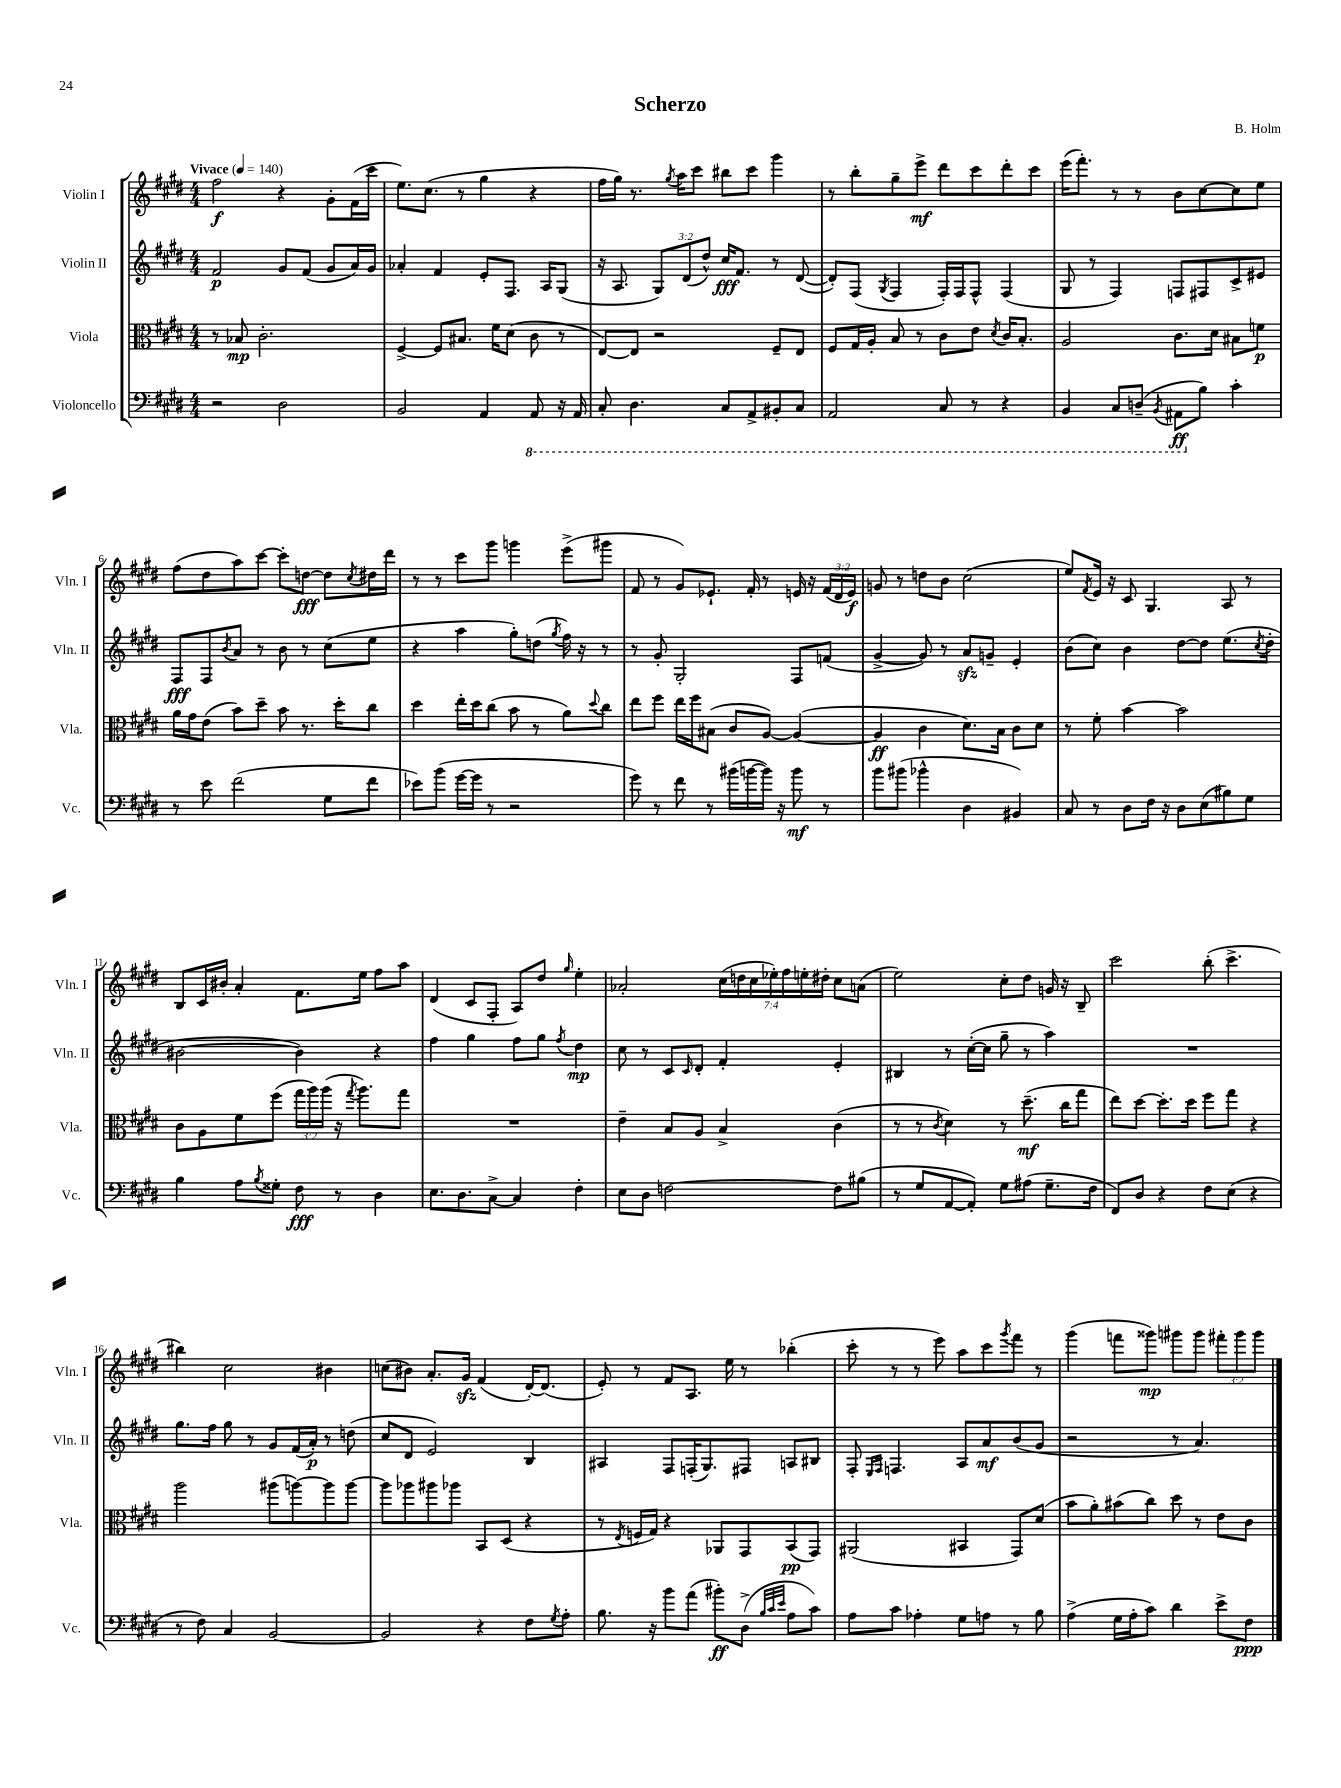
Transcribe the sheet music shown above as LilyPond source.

\header { title = "Scherzo" composer = "B. Holm" }
<<
\new StaffGroup <<
\new Staff = "s0" \with { instrumentName = "Violin I" shortInstrumentName = "Vln. I" } {
    \clef treble \key e \major \numericTimeSignature \time 4/4 \override Staff.TupletNumber.text = #tuplet-number::calc-fraction-text \tempo "Vivace" 4 = 140
    fis''2\f r4 gis'8-. fis'16( cis'''16 |
    e''8.) cis''8.( r8 gis''4 r4 |
    fis''16 gis''16) r8. \acciaccatura { gis''8 } a''16 cis'''8 bis''8 cis'''8 gis'''4 |
    r8 b''8-. gis''8-- e'''8->\mf dis'''8 cis'''8 dis'''8-. cis'''8 |
    e'''16( fis'''8.-.) r8 r8 b'8 cis''8~ cis''8 e''8 |
    fis''8( dis''8 a''8) cis'''8~ cis'''8-. d''8~\fff d''8 \acciaccatura { cis''8 } dis''16 dis'''16 |
    r8 r8 cis'''8 gis'''8 g'''4 e'''8->( gis'''8 |
    fis'8 r8 gis'8) ees'8.-! fis'16-. r8 e'16 r16 \tuplet 3/2 { fis'16( dis'16 e'16\f) } |
    g'8 r8 d''8 b'8 cis''2( |
    e''8) \acciaccatura { fis'8 } e'16 r16 cis'8 gis4. a8 r8 |
    b8 cis'16 bis'16-. a'4-. fis'8. e''16 fis''8 a''8 |
    dis'4( cis'8 fis8-. a8) dis''8 \grace { gis''16 } e''4-. |
    aes'2-. \tuplet 7/4 { cis''16( d''16 cis''16 ees''16-.) fis''16 e''16-. dis''16-. } cis''8 a'8( |
    e''2) cis''8-. dis''8 g'16 r16 b8-- |
    cis'''2 b''8-.( cis'''4.-> |
    bis''4) cis''2 bis'4 |
    c''8( bis'8) a'8.-. gis'16\sfz fis'4( dis'16~-.) dis'8.( |
    e'8-.) r8 fis'8 a8. e''16 r8 bes''4-.( |
    cis'''8-. r8 r8 e'''8) a''8 cis'''8 \acciaccatura { gis'''8 } fis'''8 r8 |
    gis'''4( f'''8 gisis'''8\mp) gis'''8 gis'''8 \tuplet 3/2 { fis'''8-. gis'''8 gis'''8 } \bar "|." |
}
\new Staff = "s1" \with { instrumentName = "Violin II" shortInstrumentName = "Vln. II" } {
    \clef treble \key e \major \numericTimeSignature \time 4/4 \override Staff.TupletNumber.text = #tuplet-number::calc-fraction-text
    fis'2\p gis'8 fis'8( gis'8 a'16) gis'16 |
    aes'4-. fis'4 e'8-. fis8. a16 gis8( |
    r16 a8. \tuplet 3/2 { gis8) dis'8( dis''8-^) } cis''16\fff fis'8. r8 dis'8~( |
    dis'8-.) fis8( \acciaccatura { gis8 } fis4 fis16-.) fis16 fis8-^ fis4( |
    gis8 r8 fis4) f8 fis8 cis'8-> eis'8 |
    fis8\fff fis8 \acciaccatura { b'8 } a'8 r8 b'8 r8 cis''8( e''8 |
    r4 a''4 gis''8-.) d''8( \acciaccatura { gis''8 } fis''16) r16 r8 |
    r8 gis'8-. gis2-. fis8 f'8( |
    gis'4~-> gis'8) r8 a'8\sfz g'8-- e'4-. |
    b'8( cis''8) b'4 dis''8~ dis''8 e''8.( \acciaccatura { cis''8 } dis''16-. |
    bis'2~ bis'4) r4 |
    fis''4 gis''4 fis''8 gis''8 \acciaccatura { fis''8 } dis''4\mp |
    cis''8 r8 cis'8 \grace { cis'16 } dis'8-. fis'4-. e'4-. |
    bis4 r8 cis''16~-.( cis''16 gis''8-- r8 a''4) |
    R1 |
    gis''8. fis''16 gis''8 r8 gis'8 fis'16( a'16-.\p) r8 d''8( |
    cis''8 dis'8 e'2) b4 |
    ais4 fis8 f16-.( gis8.) fis8 a8 bis8 |
    fis8-. \grace { e16 fis16 } f4. a8 a'8\mf b'8( gis'8 |
    r2 r8 a'4.) \bar "|." |
}
\new Staff = "s2" \with { instrumentName = "Viola" shortInstrumentName = "Vla." } {
    \clef alto \key e \major \numericTimeSignature \time 4/4 \override Staff.TupletNumber.text = #tuplet-number::calc-fraction-text
    r8 bes8\mp cis'2.-. |
    fis4~-> fis8 bis8. fis'16 dis'8( cis'8 r8 |
    e8~) e8 r2 fis8-- e8 |
    fis8 gis16 a16-. b8 r8 cis'8 e'8 \acciaccatura { dis'8 } cis'16 b8.-. |
    a2 cis'8. dis'16 bis8 f'8\p |
    a'16 gis'16 e'8( b'8) dis''8-- b'8 r8. dis''16-. cis''8 |
    dis''4 e''16-. dis''16 cis''8( b'8 r8 a'8) \appoggiatura { dis''8 } cis''8 |
    e''8 fis''8 e''16 fis''16 bis8( cis'8 a8~) a4~( |
    a4\ff cis'4 dis'8.) b16 cis'8 dis'8 |
    r8 fis'8-. b'4~ b'2 |
    cis'8 a8 fis'8 fis''8( \tuplet 3/2 { gis''16 a''16) a''16( } r16 \acciaccatura { gis''8 } a''8.) gis''8 |
    R1 |
    e'4-- b8 a8 b4-> cis'4( |
    r8 r8 \acciaccatura { cis'8 } dis'4) r8 dis''8.--\mf( cis''16 gis''8 |
    e''8) dis''8~ dis''8.-. dis''16 fis''8 gis''8 r4 |
    a''2 ais''8( a''8~) a''8 a''8~ |
    a''8 aes''8 ais''8 aes''8 b,8 dis8( r4 |
    r8 \acciaccatura { e8 } f16 gis16) r4 aes,8 gis,8 b,8\pp( gis,8) |
    ais,2( bis,4 gis,8) dis'8( |
    b'8 a'8-.) bis'8( cis''8) dis''8 r8 e'8 cis'8 \bar "|." |
}
\new Staff = "s3" \with { instrumentName = "Violoncello" shortInstrumentName = "Vc." } {
    \clef bass \key e \major \numericTimeSignature \time 4/4
    r2 dis2 |
    b,2 a,4 \ottava #-1 a,,8 r16 a,,16 |
    cis,8-. dis,4. cis,8 a,,8-> bis,,8-. cis,8 |
    a,,2 cis,8 r8 r4 |
    b,,4 cis,8 d,8--( \acciaccatura { b,,8 } ais,,8\ff \ottava #0 b8) cis'4-. |
    r8 e'8 fis'2( gis8 fis'8 |
    ees'8) b'8( gis'16~ gis'16 r8 r2 |
    gis'8) r8 fis'8 r8 bis'16( b'16~ b'16) r16 b'8\mf r8 |
    b'8 bis'8( bes'4-^ dis4 bis,4) |
    cis8 r8 dis8 fis16 r16 dis8 e8( bis8) gis8 |
    b4 a8 \acciaccatura { b8 } gisis8-. fis8\fff r8 dis4 |
    e8. dis8. cis8~-> cis4 fis4-. |
    e8 dis8 f2~ f8 bis8( |
    r8 gis8 a,8~ a,8-.) gis8 ais8( gis8.-- fis16 |
    fis,8) dis8 r4 fis8 e8( r4 |
    r8 fis8) cis4 b,2~ |
    b,2 r4 fis8 \acciaccatura { gis8 } a8-. |
    b8. r16 b'8 a'8( bis'8-.\ff) dis8->( \grace { b32 cis'32 e'32 } a8 cis'8) |
    a8 cis'8 aes4-. gis8 a8 r8 b8 |
    a4->( gis16 a16-. cis'8) dis'4 e'8-> fis8\ppp \bar "|." |
}
>>
>>
